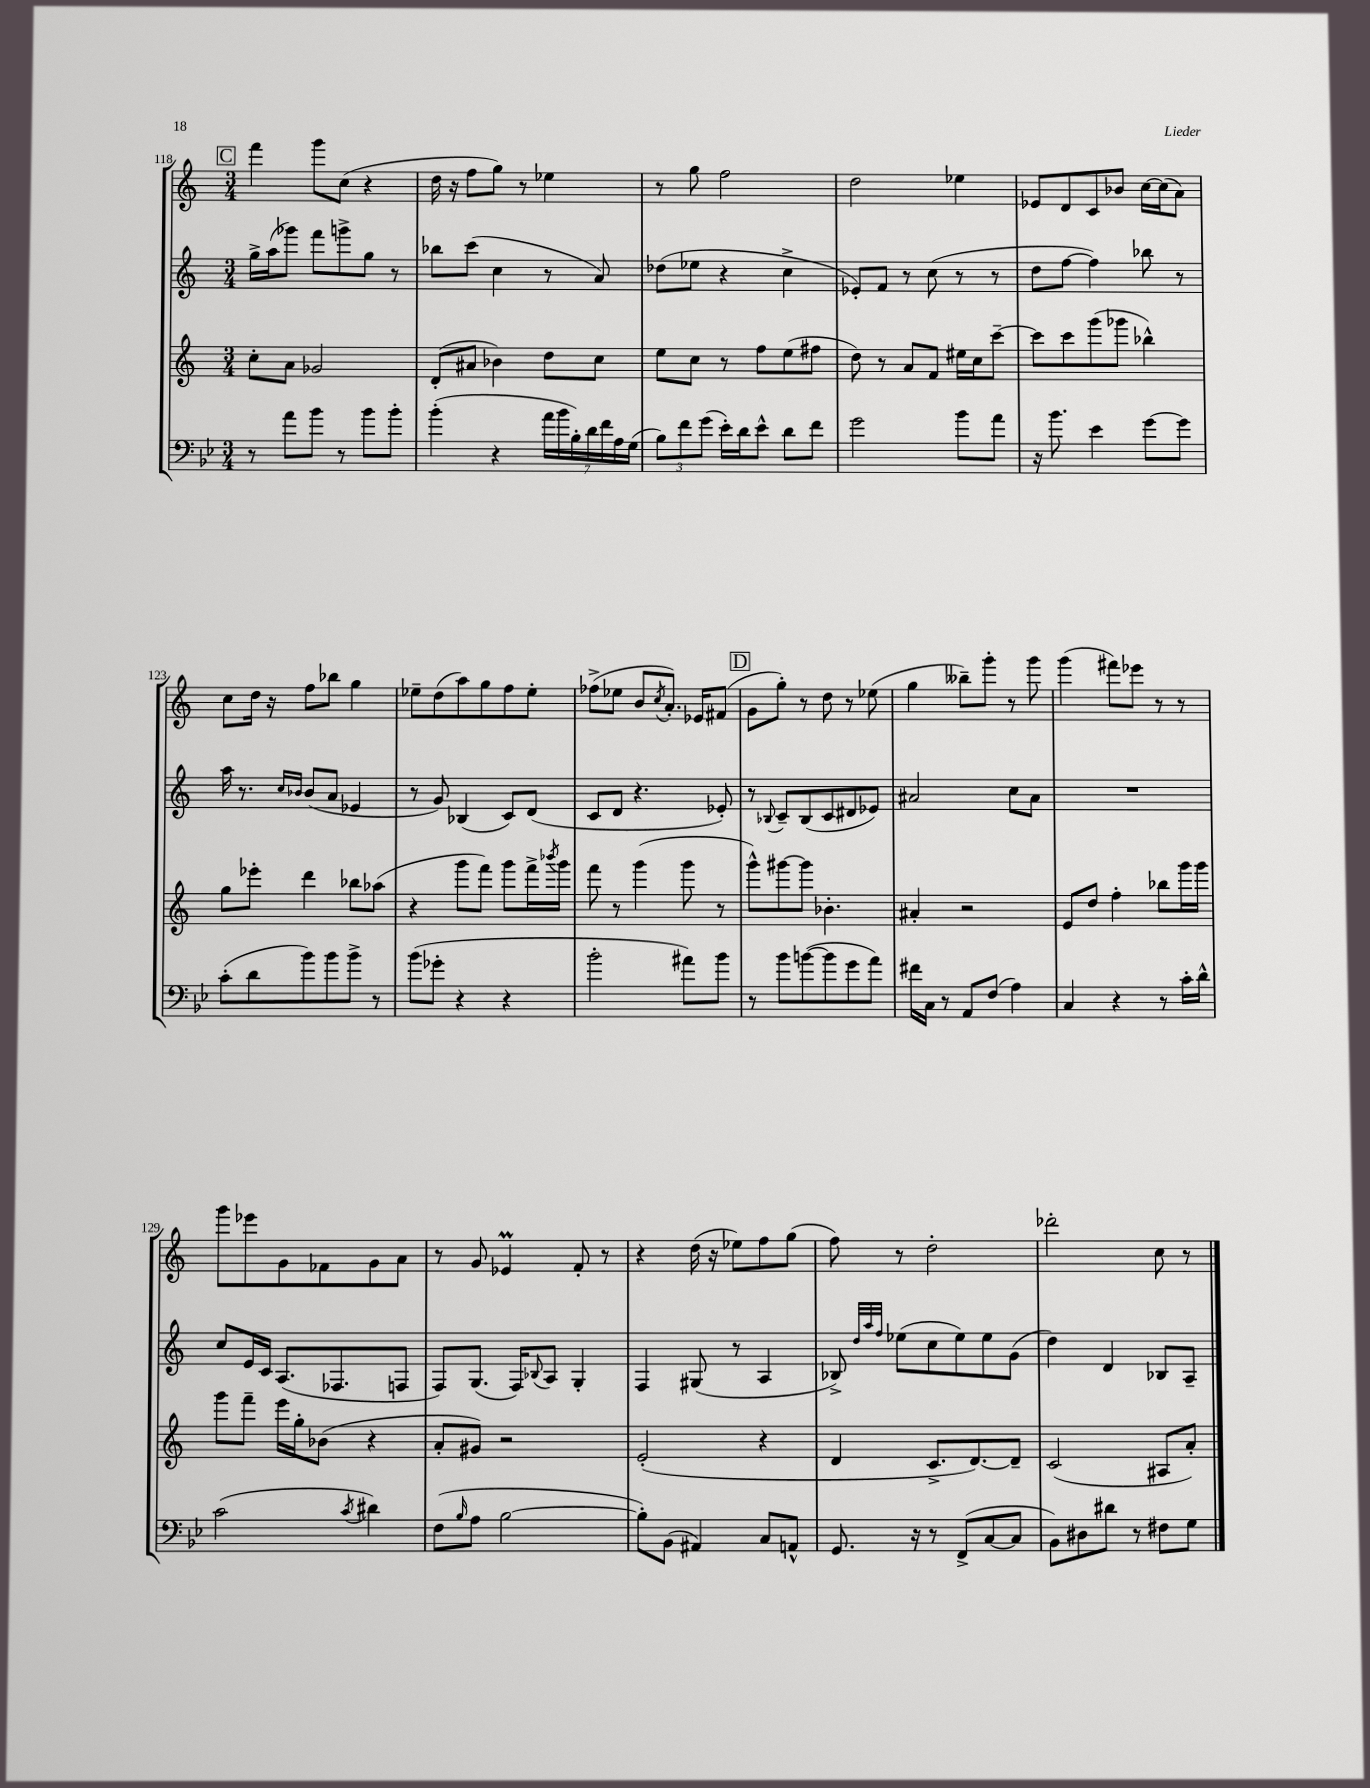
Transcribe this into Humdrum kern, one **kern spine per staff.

**kern	**kern	**kern	**kern
*staff4	*staff3	*staff2	*staff1
*clefF4	*clefG2	*clefG2	*clefG2
*k[b-e-]	*k[]	*k[]	*k[]
*M3/4	*M3/4	*M3/4	*M3/4
8r	8cc'	16gg^	4fff
.	.	(16aa	.
8a	8a	8ggg-)	.
8b-	2g-	8fff	8ggg
8r	.	8ggg^	(8cc
8b-	.	8gg	4r
8b-'	.	8r	.
=	=	=	=
(4b-'	(8d'	8bb-	16dd
.	.	.	16r
.	8a#	(8ccc	8ff
4r	4b-)	4cc	8gg)
.	.	.	8r
28a	8dd	8r	4ee-
28b-	.	.	.
28B-')	.	.	.
28d	.	.	.
.	8cc	8a)	.
28f	.	.	.
28A	.	.	.
(28G	.	.	.
=	=	=	=
12B-)	8ee	(8dd-	8r
12f	.	.	.
.	8cc	8ee-	8gg
(12g	.	.	.
16e-')	8r	4r	2ff
16d	.	.	.
8e-^^	8ff	.	.
8d	(8ee	4cc^	.
8f	8ff#	.	.
=	=	=	=
2g	8dd)	8e-')	2dd
.	8r	8f	.
.	8a	8r	.
.	8f	(8cc	.
8b-	16ee#	8r	4ee-
.	16cc	.	.
8a	[8ccc~	8r	.
=	=	=	=
16r	8ccc]	8dd	8e-
8.b-	.	.	.
.	8ccc	[8ff	8d
4e-	(8ggg	4ff])	8c
.	8ggg-	.	8b-
[8g	4bb-^^)	8bb-	[16cc
.	.	.	(16cc]
8g]	.	8r	8a)
=	=	=	=
(8c'	8gg	16aa	8cc
.	.	8.r	.
8d	8eee-'	.	16dd
.	.	.	16r
.	.	16qqcc	.
.	.	16qqb-	.
8b-)	4ddd	(8b-	8ff
8b-	.	8a	8bb-
8b-^	8bb-	4e-	4gg
8r	(8aa-	.	.
=	=	=	=
(8b-	4r	8r	8ee-~
8g-'	.	8g)	(8dd
4r	8ggg	(4B-	8aa)
.	8fff)	.	8gg
4r	8ggg	8c)	8ff
.	16fff^	(8d	8ee-'
.	8qbbb-	.	.
.	16ggg	.	.
=	=	=	=
2b-'	8fff	8c	(8ff-^
.	8r	8d	8ee-
.	(4ggg	4.r	8b
.	.	.	8qcc
.	.	.	8.a')
8a#)	8ggg	.	.
.	.	.	16e-
8b-	8r	8e-')	(8f#
=	=	=	=
8r	8ggg^^)	8r	8g
.	.	8qqB-	.
8b-	[8ggg#	8c~	8gg')
([8b	8ggg#]	(8B-	8r
8b]	4.b-'	8c	8dd
8g	.	8d#	8r
8a)	.	8e-)	(8ee-
=	=	=	=
16f#	4a#'	2a#	4gg
16C	.	.	.
8r	.	.	.
8AA	2r	.	8bb--~)
(8F	.	.	8ggg'
4A)	.	8cc	8r
.	.	8a#	8ggg
=	=	=	=
4C	8e	2.r	(4ggg
.	8dd	.	.
4r	4ff'	.	8fff#)
.	.	.	8eee-
8r	8bb-	.	8r
16c'	16ggg	.	8r
16d^^	16ggg	.	.
=	=	=	=
(2c	8ggg	8cc	8ggg
.	8fff~	16e	8eee-
.	.	16c	.
.	16eee	(8.A	8g
.	16gg'	.	.
.	(8b-	.	8f-
.	.	8.F-	.
8qc	.	.	.
4d#)	4r	.	8g
.	.	8F	8a
=	=	=	=
(8F	8a'	8F)	8r
16qqB-	.	.	.
8A	8g#)	(8.G	8g
[2B-	2r	.	4e-
.	.	16F)	.
.	.	8qqB-	.
.	.	8A	.
.	.	4G'	8f'
.	.	.	8r
=	=	=	=
8B-'])	(2e'	4F	4r
(8BB-	.	.	.
4AA#)	.	(8G#	(16dd
.	.	.	16r
.	.	8r	8ee-)
8C	4r	4A	8ff
8AA^^	.	.	(8gg
=	=	=	=
8.GG	4d	8B-^)	8ff)
.	.	32qqdd	.
.	.	32qqaa	.
.	.	32qqff	.
.	.	(8ee-	8r
16r	.	.	.
8r	8.c^	8cc	2dd'
(8FF^	.	8ee-)	.
.	[8.d)	.	.
[8C	.	8ee-	.
8C]	8d~]	(8g	.
=	=	=	=
8BB-)	(2c	4dd)	2ddd-'
8D#	.	.	.
8d#	.	4d	.
8r	.	.	.
8F#	8A#	8B-	8cc
8G	8a')	8A~	8r
==	==	==	==
*-	*-	*-	*-
